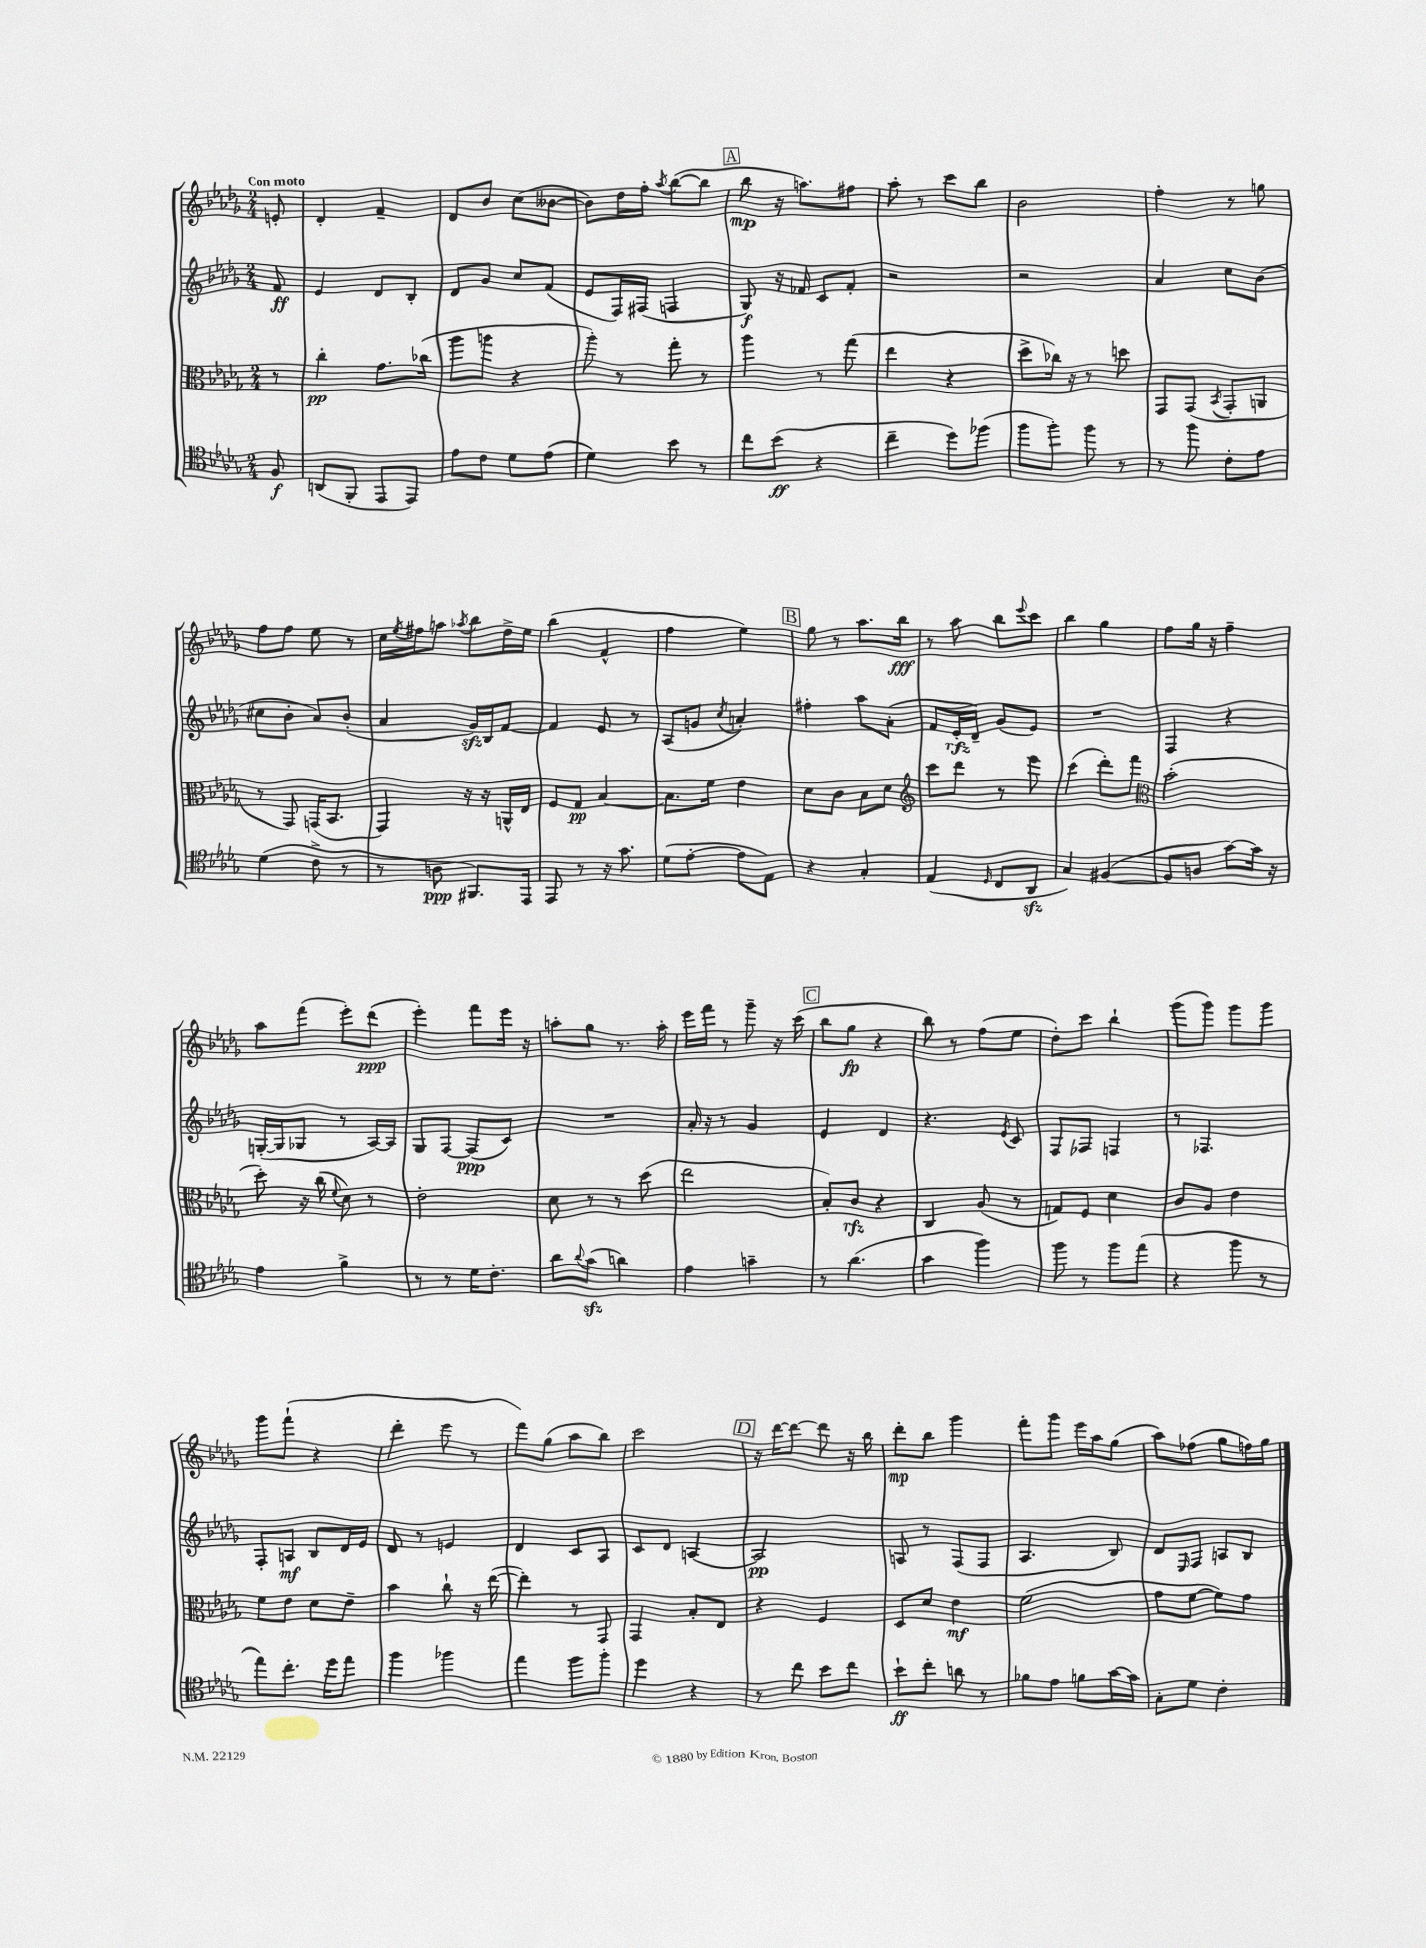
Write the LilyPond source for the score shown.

<<
\new StaffGroup <<
\new Staff = "s0" {
    \clef treble \key des \major \numericTimeSignature \time 2/4 \partial 8 \tempo "Con moto"
    e'8-. |
    des'4-. f'4-- |
    des'8 bes'8 c''8( beses'8~ |
    beses'8) des''16 f''16-. \acciaccatura { aes''8 } bes''8~( bes''8 |
    \mark \markup { \box "A" } bes''8\mp r16 a''8.) fis''8 |
    aes''8-. r8 c'''8 bes''8 |
    bes'2 |
    f''4-. r8 g''8 |
    f''8 f''8 ees''8 r8 |
    c''16 \acciaccatura { ees''8 } fis''16 a''8 \acciaccatura { aes''8 } bes''8 des''16-> ees''16 |
    bes''4( f'4-^ |
    f''4 ees''4) |
    \mark \markup { \box "B" } ges''8 r8 aes''8. bes''16\fff |
    r8 aes''8 bes''8 \appoggiatura { ees'''8 } c'''8 |
    bes''4 ges''4 |
    f''8 ges''16 r16 f''4-- |
    aes''8 f'''8( ees'''8-.) des'''8\ppp( |
    ees'''4-.) f'''8 ees'''16 r16 |
    a''8-. ges''8 r8. a''16-. |
    ees'''16 f'''16 r8 ges'''8-- r16 c'''16( |
    \mark \markup { \box "C" } bes''8 ges''8\fp r4 |
    bes''8) r8 f''8( ees''8 |
    des''8-.) c'''8 bes''4-! |
    ges'''8( ges'''8) ges'''8 ges'''8 |
    ges'''8 f'''8-!( r4 |
    des'''4-. ees'''8 r8 |
    f'''8) ges''8( aes''8 bes''8) |
    c'''2 |
    \mark \markup { \box "D" } r16 des'''16~ des'''8~ des'''8 r16 bes''16 |
    des'''8-.\mp bes''8 ges'''4 |
    f'''8-. ges'''8 ees'''16 aes''16 ges''8( |
    aes''8) fes''8( ges''8 f''16) ges''16 \bar "|." |
}
\new Staff = "s1" {
    \clef treble \key des \major \numericTimeSignature \time 2/4 \partial 8
    f'8\ff |
    ees'4 des'8 bes8-. |
    des'8 ges'8 c''8 f'8( |
    ees'8 f16) fis16( f4 |
    \mark \markup { \box "A" } ges8\f) r16 fes'16 c'8 fes'8-. |
    r2 |
    r2 |
    aes'4 c''8 bes'8( |
    cis''8 bes'8-. aes'8) bes'8-.( |
    aes'4 ges'16\sfz) bes16 f'8~ |
    f'4 ees'8 r8 |
    aes8( g'8 \acciaccatura { c''8 } a'4-.) |
    \mark \markup { \box "B" } fis''4-. aes''8 aes'8-.( |
    f'8 ees'16-.\rfz des'16--) ges'8( ees'8) |
    R2 |
    f4 r4 |
    g16~-.( g16 ges8 r8 aes16~) aes16 |
    ges8 f8~ f8\ppp( c'8) |
    R2 |
    aes'16-. r16 r8 ges'4 |
    \mark \markup { \box "C" } ees'4 des'4 |
    r4. \acciaccatura { ees'8 } c'8 |
    f8 fes8 f4 |
    r8 fes4. |
    f8-. a8\mf bes8 des'16 ees'16 |
    des'8 r8 e'4 |
    des'4 c'8 aes8 |
    c'8 des'8 a4~ |
    \mark \markup { \box "D" } a2\pp |
    a8 r8 f8( f8 |
    aes4. bes8) |
    des'8 \grace { ees16 } f8 a8 bes8 \bar "|." |
}
\new Staff = "s2" {
    \clef alto \key des \major \numericTimeSignature \time 2/4 \partial 8
    r8 |
    c''4-.\pp ges'8. ces''16( |
    aes''8 a''8 r4 |
    aes''8-.) r8 ges''8-. r8 |
    \mark \markup { \box "A" } aes''4 r8 ges''8( |
    ees''4 r4 |
    des''8-> ces''16) r16 r8 d''8 |
    ges,8 ges,8( \acciaccatura { bes,8 } ges,8-. a,8 |
    r8 ges,8) g,16( bes,8. |
    ges,4) r16 r16 a,16-^ ees16 |
    f8 ges8\pp bes4~ |
    bes8. f'16 ees'4 |
    \mark \markup { \box "B" } des'8 c'8 bes8 des'8 |
    \clef treble c'''8 des'''8 r8 ees'''8 |
    c'''4( des'''8-.) f'''8 |
    \clef alto bes'2-.( |
    des''8-.) r16 c''16( \appoggiatura { f'8 } des'8) r8 |
    ees'2-. |
    des'8 r8 r8 des''8( |
    ees''2 |
    \mark \markup { \box "C" } bes8-.) c'8\rfz r4 |
    c4 aes8( r8 |
    g8) f8 des'4 |
    c'8 aes8 ees'4 |
    f'8 ees'8 des'8 ees'8-- |
    bes'4 c''8-! r16 ees''16~( |
    ees''4-.) r8 ges,8 |
    ges,4 bes8-. ees8 |
    \mark \markup { \box "D" } r4 f4 |
    des8 des'8 ees'4\mf |
    f'2( |
    ges'8 f'8~ f'8) ges'8 \bar "|." |
}
\new Staff = "s3" {
    \clef tenor \key des \major \numericTimeSignature \time 2/4 \partial 8
    f8\f |
    a,8( f,8-. ees,8 ees,8) |
    ees'8 c'8 des'8 ees'8( |
    des'4) bes'8 r8 |
    \mark \markup { \box "A" } c''8 bes'8\ff( r4 |
    c''4-- des''8) fes''8( |
    f''8 f''8-.) f''8 r8 |
    r8 f''8 c'8-. ees'8 |
    des'4( c'8-> r8 |
    r8 a8\ppp fis,8.) ees,16 |
    ees,8 r8 r16 ges'8. |
    des'8( ees'8~-. ees'8 ees8) |
    \mark \markup { \box "B" } r4 ges4-. |
    ees4( \grace { des16 } c8 aes,8\sfz |
    ges4) fis4~( |
    fis8 a8 ges'8~) ges'16 r16 |
    ees'4 f'4-> |
    r8 r8 des'16 c'8.-. |
    aes'8 \appoggiatura { aes'8 } ges'8\sfz( a'4) |
    ees'4 g'4-- |
    \mark \markup { \box "C" } r8 aes'4.( |
    ges'4 f''4) |
    f''8 r8 f''8 ees''8( |
    r4 f''8 r8 |
    ees''8) c''8.-. des''16 ees''8 |
    f''4 fes''4 |
    ees''4 f''8 f''8-. |
    des''4 r4 |
    \mark \markup { \box "D" } r8 c''8 bes'8 c''8 |
    bes'8-!\ff c''8-. a'8 r8 |
    fes'8 ees'8 f'8 ges'16~ ges'16 |
    ges8-. des'8 c'4-. \bar "|." |
}
>>
>>
\layout { \context { \Score \remove "Bar_number_engraver" } }
